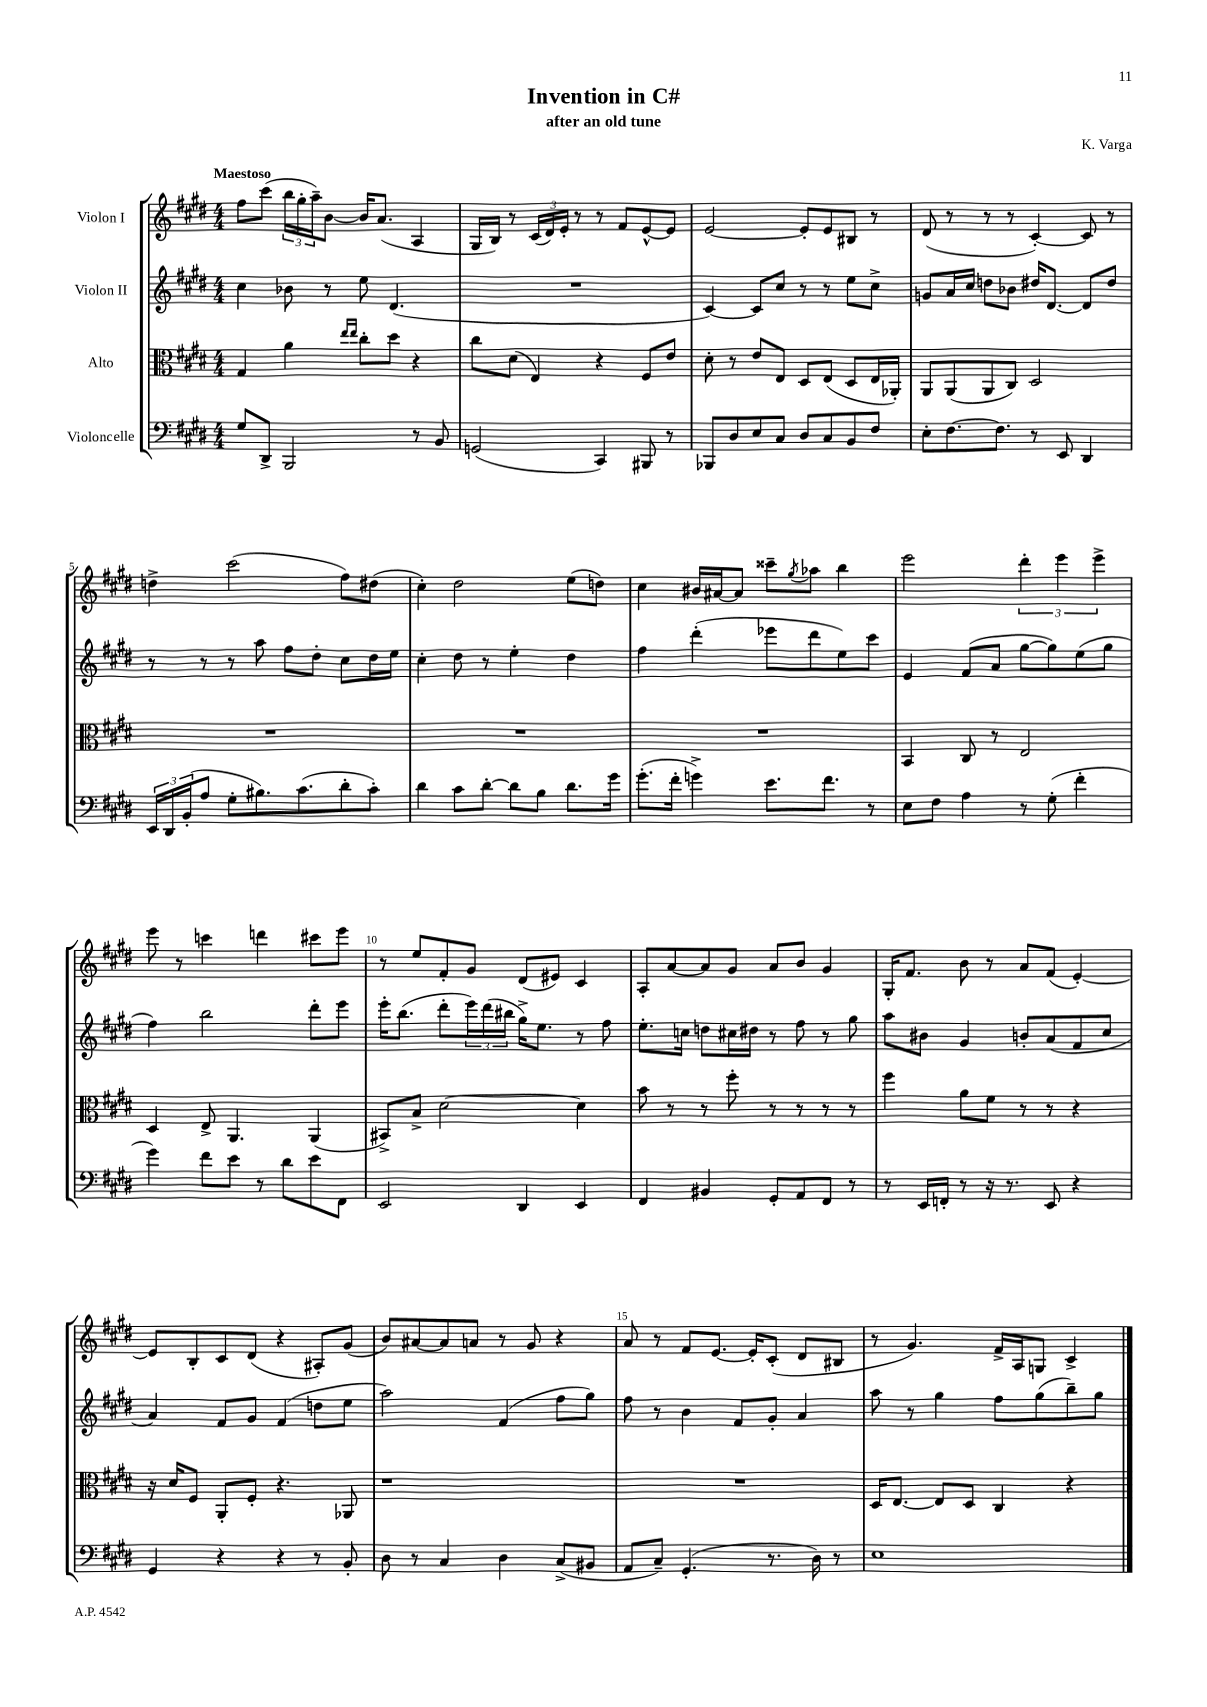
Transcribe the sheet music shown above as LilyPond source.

\header { title = "Invention in C#" composer = "K. Varga" subtitle = "after an old tune" }
<<
\new StaffGroup <<
\new Staff = "s0" \with { instrumentName = "Violon I" } {
    \clef treble \key e \major \numericTimeSignature \time 4/4 \tempo "Maestoso"
    fis''8 cis'''8( \tuplet 3/2 { b''16 gis''16-. a''16--) } b'8~ b'16 a'8.( a4 |
    gis16 b16) r8 \tuplet 3/2 { cis'16( dis'16) e'16-. } r8 r8 fis'8 e'8~-^ e'8 |
    e'2~ e'8-. e'8 bis8 r8 |
    dis'8( r8 r8 r8 cis'4~-.) cis'8 r8 |
    d''4-> cis'''2( fis''8) dis''8( |
    cis''4-.) dis''2 e''8( d''8) |
    cis''4 bis'16 ais'16~ ais'8 cisis'''8-- \acciaccatura { gis''8 } aes''8 b''4 |
    e'''2 \tuplet 3/2 { dis'''4-. e'''4 e'''4-> } |
    e'''8 r8 c'''4 d'''4 cis'''8 e'''8 |
    r8 e''8 fis'8-. gis'8 dis'8( eis'8) cis'4 |
    a8-. a'8~ a'8 gis'8 a'8 b'8 gis'4 |
    gis16-. fis'8. b'8 r8 a'8 fis'8( e'4~-.) |
    e'8 b8-. cis'8 dis'8( r4 ais8-.) gis'8( |
    b'8) ais'8~ ais'8 a'8 r8 gis'8 r4 |
    a'8 r8 fis'8 e'8.~ e'16-. cis'8-.( dis'8 bis8 |
    r8 gis'4.) fis'16-> a16 g8 cis'4-> \bar "|." |
}
\new Staff = "s1" \with { instrumentName = "Violon II" } {
    \clef treble \key e \major \numericTimeSignature \time 4/4
    cis''4 bes'8 r8 e''8 dis'4.( |
    R1 |
    cis'4~) cis'8 cis''8 r8 r8 e''8 cis''8-> |
    g'8 a'16 cis''16 d''8 bes'8 dis''16 dis'8.~ dis'8 dis''8 |
    r8 r8 r8 a''8 fis''8 dis''8-. cis''8 dis''16 e''16 |
    cis''4-. dis''8 r8 e''4-. dis''4 |
    fis''4 dis'''4-.( ees'''8 dis'''8 e''8) cis'''8 |
    e'4 fis'8( a'8 gis''8~ gis''8) e''8( gis''8 |
    fis''4) b''2 dis'''8-. e'''8 |
    e'''16-. b''8.( dis'''8-. \tuplet 3/2 { e'''16) dis'''16( bis''16 } gis''16->) e''8. r8 fis''8 |
    e''8.-. c''16 d''8 cis''16 dis''16 r8 fis''8 r8 gis''8 |
    a''8 bis'8 gis'4 b'8-. a'8( fis'8 cis''8 |
    a'4) fis'8 gis'8 fis'4( d''8 e''8 |
    a''2) fis'4( fis''8 gis''8) |
    fis''8 r8 b'4 fis'8 gis'8-. a'4 |
    a''8 r8 gis''4 fis''8 gis''8( b''8--) gis''8 \bar "|." |
}
\new Staff = "s2" \with { instrumentName = "Alto" } {
    \clef alto \key e \major \numericTimeSignature \time 4/4
    gis4 a'4 \grace { e''16 e''16 } cis''8-. dis''8 r4 |
    cis''8 dis'8( e4) r4 fis8 e'8 |
    dis'8-. r8 e'8 e8 dis8 e8( dis8 e16 aes,16-.) |
    a,8 a,8( a,8 cis8) dis2 |
    R1 |
    R1 |
    R1 |
    b,4 cis8 r8 e2 |
    dis4 e8-> a,4. a,4( |
    bis,8->) b8-> dis'2~ dis'4 |
    b'8 r8 r8 fis''8-. r8 r8 r8 r8 |
    fis''4 a'8 fis'8 r8 r8 r4 |
    r16 dis'16 fis8 a,8-. fis8-. r4. aes,8 |
    r1 |
    R1 |
    dis16 e8.~ e8 dis8 cis4 r4 \bar "|." |
}
\new Staff = "s3" \with { instrumentName = "Violoncelle" } {
    \clef bass \key e \major \numericTimeSignature \time 4/4
    gis8 dis,8-> b,,2 r8 b,8 |
    g,2( cis,4) bis,,8 r8 |
    bes,,8 dis8 e8 cis8 dis8 cis8 b,8 fis8 |
    e8-. fis8.~ fis8. r8 e,8 dis,4 |
    \tuplet 3/2 { e,16 dis,16 b,16-.( } a8 gis8-. bis8.) cis'8.( dis'8-. cis'8-.) |
    dis'4 cis'8 dis'8~-. dis'8 b8 dis'8. gis'16 |
    gis'8.-.( fis'16-. g'4->) e'8. fis'8. r8 |
    e8 fis8 a4 r8 gis8-.( fis'4-. |
    gis'4) fis'8 e'8 r8 dis'8 e'8 fis,8 |
    e,2 dis,4 e,4 |
    fis,4 bis,4 gis,8-. a,8 fis,8 r8 |
    r8 e,16 f,16-. r8 r16 r8. e,8 r4 |
    gis,4 r4 r4 r8 b,8-. |
    dis8 r8 cis4 dis4 cis8->( bis,8 |
    a,8 cis8--) gis,4.-.( r8. dis16) r8 |
    e1 \bar "|." |
}
>>
>>
\layout { \context { \Score \override BarNumber.break-visibility = ##(#f #t #t) barNumberVisibility = #(every-nth-bar-number-visible 5) } }
